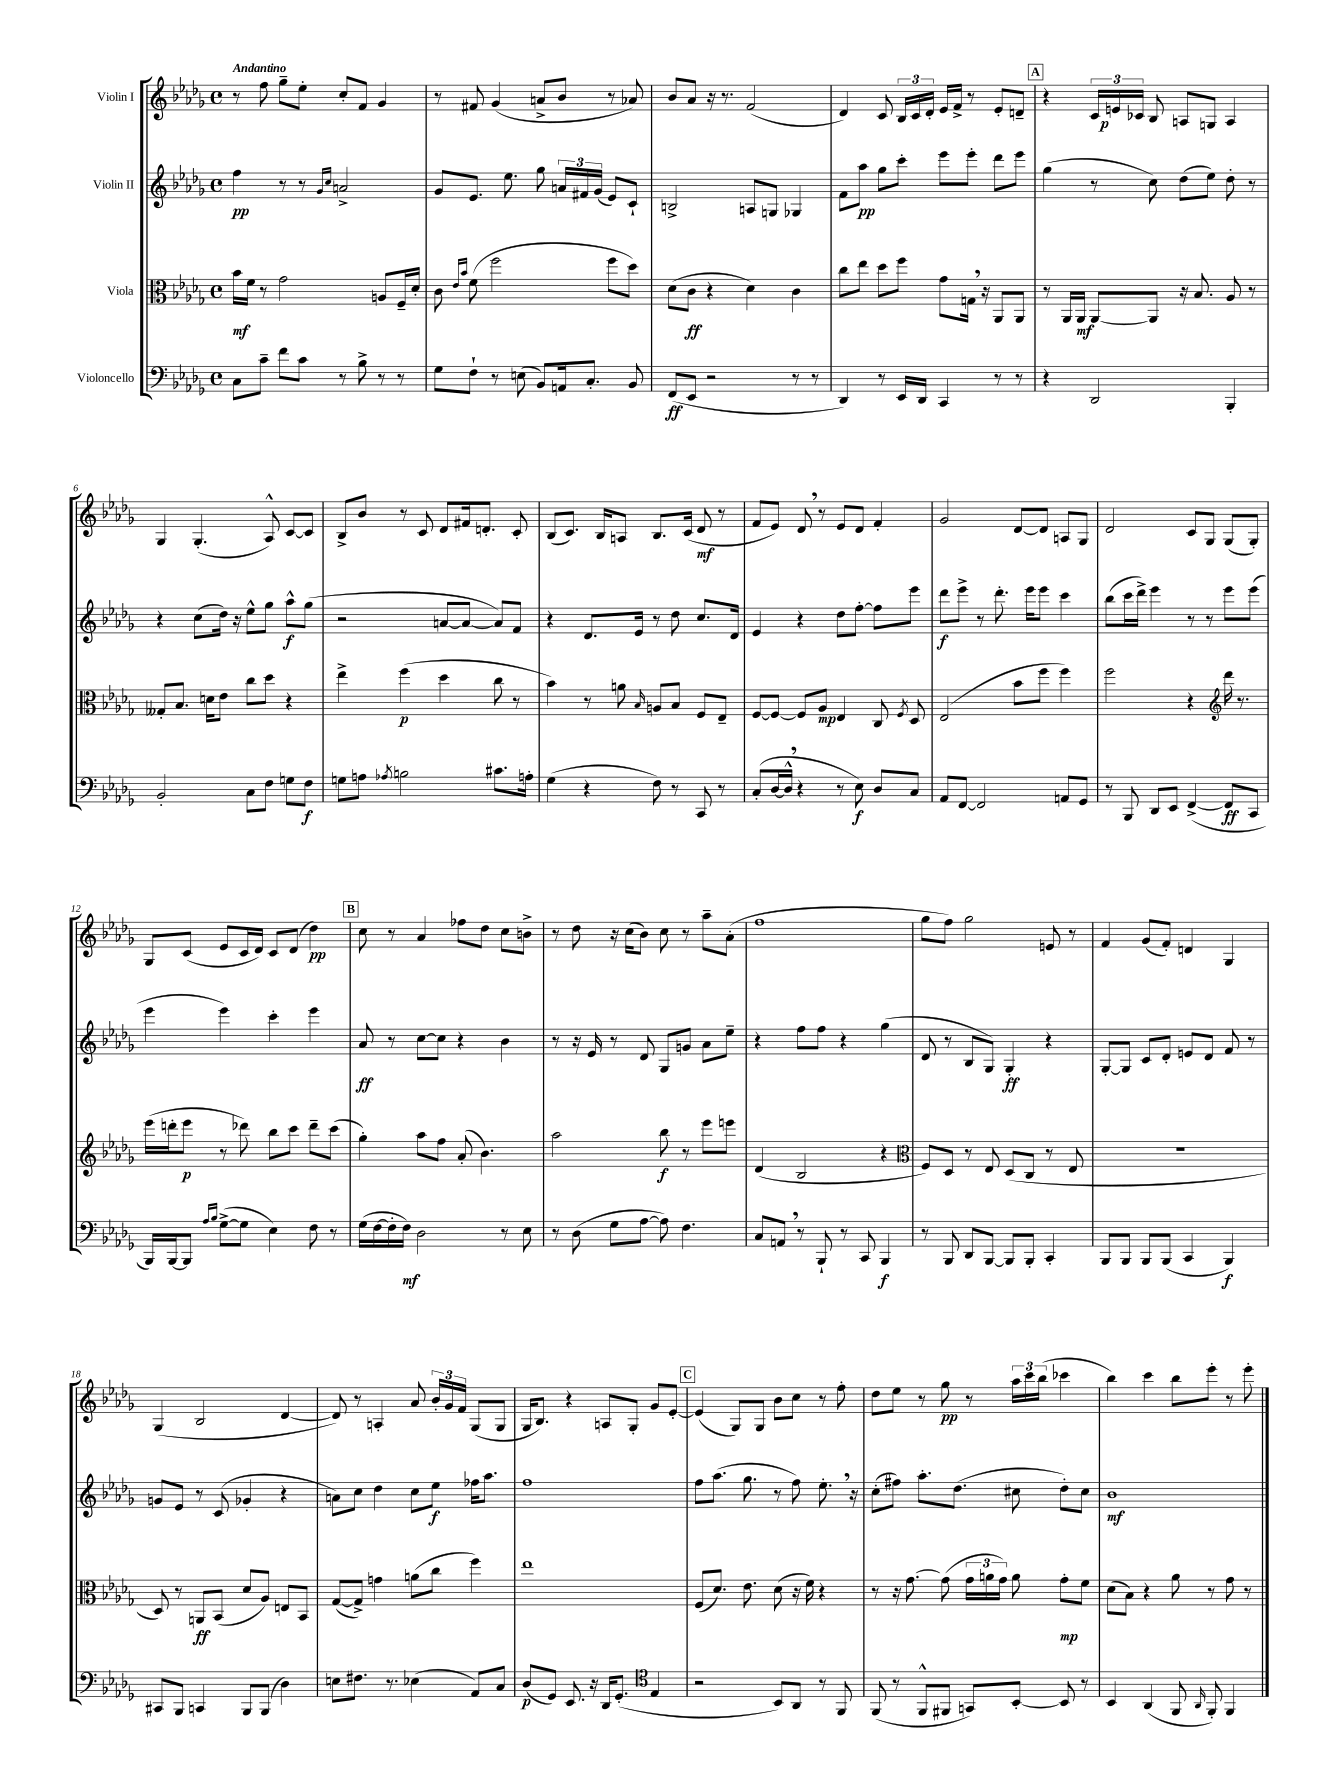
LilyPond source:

<<
\new StaffGroup <<
\new Staff = "s0" \with { instrumentName = "Violin I" } {
    \clef treble \key des \major \defaultTimeSignature \time 4/4 \tempo "Andantino"
    \autoBeamOff r8 f''8 ges''8[-- ees''8]-. c''8[-. f'8] ges'4 |
    r8 fis'8 ges'4( a'8[-> bes'8] r8 aes'8) |
    bes'8[ aes'8] r16 r8. f'2( |
    des'4) c'8 \tuplet 3/2 { bes16[ c'16 des'16]-. } ees'16[ f'16]-> r8 ees'8[-. d'8]-- |
    \mark \markup { \box "A" } r4 \tuplet 3/2 { c'16[ e'16\p ces'16] } bes8 a8[ g8] a4 |
    ges4 ges4.-.( aes8-^) c'8[~ c'8] |
    bes8[-> bes'8] r8 c'8 des'8[ fis'16 d'8.]-. c'8-. |
    bes8[( c'8.]) bes16[ a8] bes8.[ c'16]( des'8\mf r8 |
    f'8[ ees'8]) des'8 \breathe r8 ees'8[ des'8] f'4-. |
    ges'2 des'8[~ des'8] a8[ ges8] |
    des'2 c'8[ ges8] ges8[( ges8]-.) |
    ges8[ c'8]( ees'8[ c'16 des'16]) c'8[ des'8]( des''4\pp) |
    \mark \markup { \box "B" } c''8 r8 aes'4 fes''8[ des''8] c''8[ b'8]-> |
    r8 des''8 r16 c''16[( bes'8]) c''8 r8 aes''8[-- aes'8]-.( |
    f''1 |
    ges''8[ f''8]) ges''2 e'8 r8 |
    f'4 ges'8[( f'8]-.) d'4 ges4 |
    ges4( bes2 des'4~ |
    des'8) r8 a4-. aes'8 \tuplet 3/2 { bes'16[-. ges'16 f'16] } ges8[( ges8] |
    ges16[ bes8.]) r4 a8[ ges8]-. ges'8[ ees'8]~-. |
    \mark \markup { \box "C" } ees'4( ges8[) ges8] bes'8[ c''8] r8 f''8-. |
    des''8[ ees''8] r8 ges''8\pp r8 \tuplet 3/2 { aes''16[ c'''16 bes''16]( } ces'''4 |
    bes''4) c'''4 bes''8[ ees'''8]-. r8 ees'''8-. \bar "|." |
}
\new Staff = "s1" \with { instrumentName = "Violin II" } {
    \clef treble \key des \major \defaultTimeSignature \time 4/4
    \autoBeamOff f''4\pp r8 r8 \grace { ges'16[ c''16] } a'2-> |
    ges'8[ ees'8.] ees''8. ges''8 \tuplet 3/2 { a'16[ fis'16 ges'16]( } ees'8[) c'8]-! |
    b2-> a8[ g8] ges4 |
    f'8[ aes''8]\pp ges''8[ c'''8]-. ees'''8[ ees'''8]-. des'''8[ ees'''8] |
    \mark \markup { \box "A" } ges''4( r8 c''8) des''8[( ees''8]) des''8-. r8 |
    r4 c''8[( des''16]) r16 ees''8[-^ ges''8] aes''8[-^\f ges''8]( |
    r2 a'8[~ a'8]~ a'8[) f'8] |
    r4 des'8.[ ees'16] r8 des''8 c''8.[ des'16] |
    ees'4 r4 des''8[ f''8]~-. f''8[ ees'''8] |
    des'''8[\f ees'''8]-> r8 des'''8.-. ees'''16[ ees'''8] c'''4 |
    bes''8[( c'''16 des'''16]->) ees'''4 r8 r8 ees'''8[ ees'''8]( |
    ees'''4 ees'''4) c'''4-. ees'''4 |
    \mark \markup { \box "B" } aes'8\ff r8 c''8[~ c''8] r4 bes'4 |
    r8 r16 ees'16 r8 des'8 ges8[ g'8] aes'8[ ees''8]-- |
    r4 f''8[ f''8] r4 ges''4( |
    des'8 r8 bes8[ ges8]) ges4-.\ff r4 |
    ges8[~-. ges8] c'8[ des'8]-. e'8[ des'8] f'8 r8 |
    g'8[ ees'8] r8 c'8( ges'4-. r4 |
    a'8[) c''8] des''4 c''8[ ees''8]\f fes''16[ aes''8.] |
    f''1 |
    \mark \markup { \box "C" } f''8[ aes''8.]( ges''8. r8 f''8) ees''8.-. \breathe r16 |
    c''8[-.( fis''8]) aes''8.[-. des''8.]( cis''8 des''8[-.) cis''8] |
    bes'1\mf \bar "|." |
}
\new Staff = "s2" \with { instrumentName = "Viola" } {
    \clef alto \key des \major \defaultTimeSignature \time 4/4
    \autoBeamOff bes'16[\mf f'16] r8 ges'2 a8[ f16-- des'16]-. |
    c'8 \grace { ees'16[ bes'16] } f'8( f''2 f''8[ des''8]) |
    des'8[( c'8]\ff r4 des'4) c'4 |
    c''8[ ees''8] des''8[ f''8] ges'8[ g16] \breathe r16 aes,8[ aes,8] |
    \mark \markup { \box "A" } r8 aes,16[ aes,16]\mf aes,8[~ aes,8] r16 bes8. aes8 r8 |
    geses8[-. bes8.] d'16[ ees'8] c''8[ des''8] r4 |
    ees''4-> f''4\p( des''4 c''8 r8 |
    bes'4) r8 a'8 \grace { bes16 } a8[ bes8] f8[ ees8]-- |
    f8[~ f8]~ f8[ aes8]\mp ees4 c8 \acciaccatura { f8 } des8 |
    ees2( bes'8[ f''8] f''4) |
    f''2 r4 \clef treble des'''16 r8. |
    ees'''16[( d'''16-. ees'''8]\p r8 des'''8) bes''8[ c'''8] des'''8[-- c'''8]( |
    \mark \markup { \box "B" } ges''4-.) aes''8[ f''8] aes'8-.( bes'4.) |
    aes''2 bes''8\f r8 ees'''8[ e'''8] |
    des'4( bes2 r4 |
    \clef alto f8[) des8] r8 ees8 des8[( c8] r8 ees8 |
    R1 |
    des8) r8 a,8[\ff bes,8]( des'8[ aes8]) e8[ bes,8] |
    ges8[~( ges8]->) g'4 a'8[( c''8] f''4) |
    ees''1 |
    \mark \markup { \box "C" } f8[( des'8.]) ees'8. des'8( r16 f'16) r4 |
    r8 r16 ges'8.~ ges'8( \tuplet 3/2 { ges'16[ a'16 ges'16]) } a'8 ges'8[-.\mp f'8] |
    des'8[( bes8]) r4 aes'8 r8 ges'8 r8 \bar "|." |
}
\new Staff = "s3" \with { instrumentName = "Violoncello" } {
    \clef bass \key des \major \defaultTimeSignature \time 4/4
    \autoBeamOff c8[ c'8]-- f'8[ c'8] r8 bes8-> r8 r8 |
    ges8[ f8]-! r8 e8( bes,8[) a,16 c8.]-. bes,8 |
    f,8[\ff( ees,8] r2 r8 r8 |
    des,4) r8 ees,16[ des,16] c,4 r8 r8 |
    \mark \markup { \box "A" } r4 des,2 bes,,4-. |
    bes,2-. c8[ f8] g8[ f8]\f |
    g8[ a8] \acciaccatura { aes8 } b2 cis'8.[ a16]-. |
    ges4( r4 f8) r8 c,8 r8 |
    c8[-.( des16~ des16]-^ \breathe r4 r8 ees8\f) des8[ c8] |
    aes,8[ f,8]~ f,2 a,8[ ges,8] |
    r8 bes,,8 des,8[ ees,8] f,4~->( f,8[\ff c,8] |
    bes,,16[) bes,,16~ bes,,8] \grace { aes16[ bes16] } ges8[~->( ges8] ees4) f8 r8 |
    \mark \markup { \box "B" } ges16[( f16~ f16-. f16]\mf) des2 r8 ees8 |
    r8 des8( ges8[ aes8]~ aes8) f4. |
    c8[ a,8] \breathe r8 bes,,8-! r8 c,8 bes,,4\f |
    r8 bes,,8 des,8[ bes,,8]~ bes,,8[ bes,,8]-. c,4-. |
    bes,,8[ bes,,8] bes,,8[ bes,,8]( c,4 bes,,4\f) |
    cis,8[ bes,,8] c,4 bes,,8[ bes,,8]( des4) |
    e8[ fis8.] r8. ees4( aes,8[) c8] |
    des8[\p( ges,8]) ees,8. r16 des,16[ ges,8.]-.( \clef tenor ees4 |
    \mark \markup { \box "C" } r2 bes,8[) aes,8] r8 f,8 |
    f,8( r8 f,8[-^ fis,8] g,8[) bes,8]~-. bes,8 r8 |
    bes,4 aes,4( f,8 \grace { aes,16 } f,8-.) f,4 \bar "|." |
}
>>
>>
